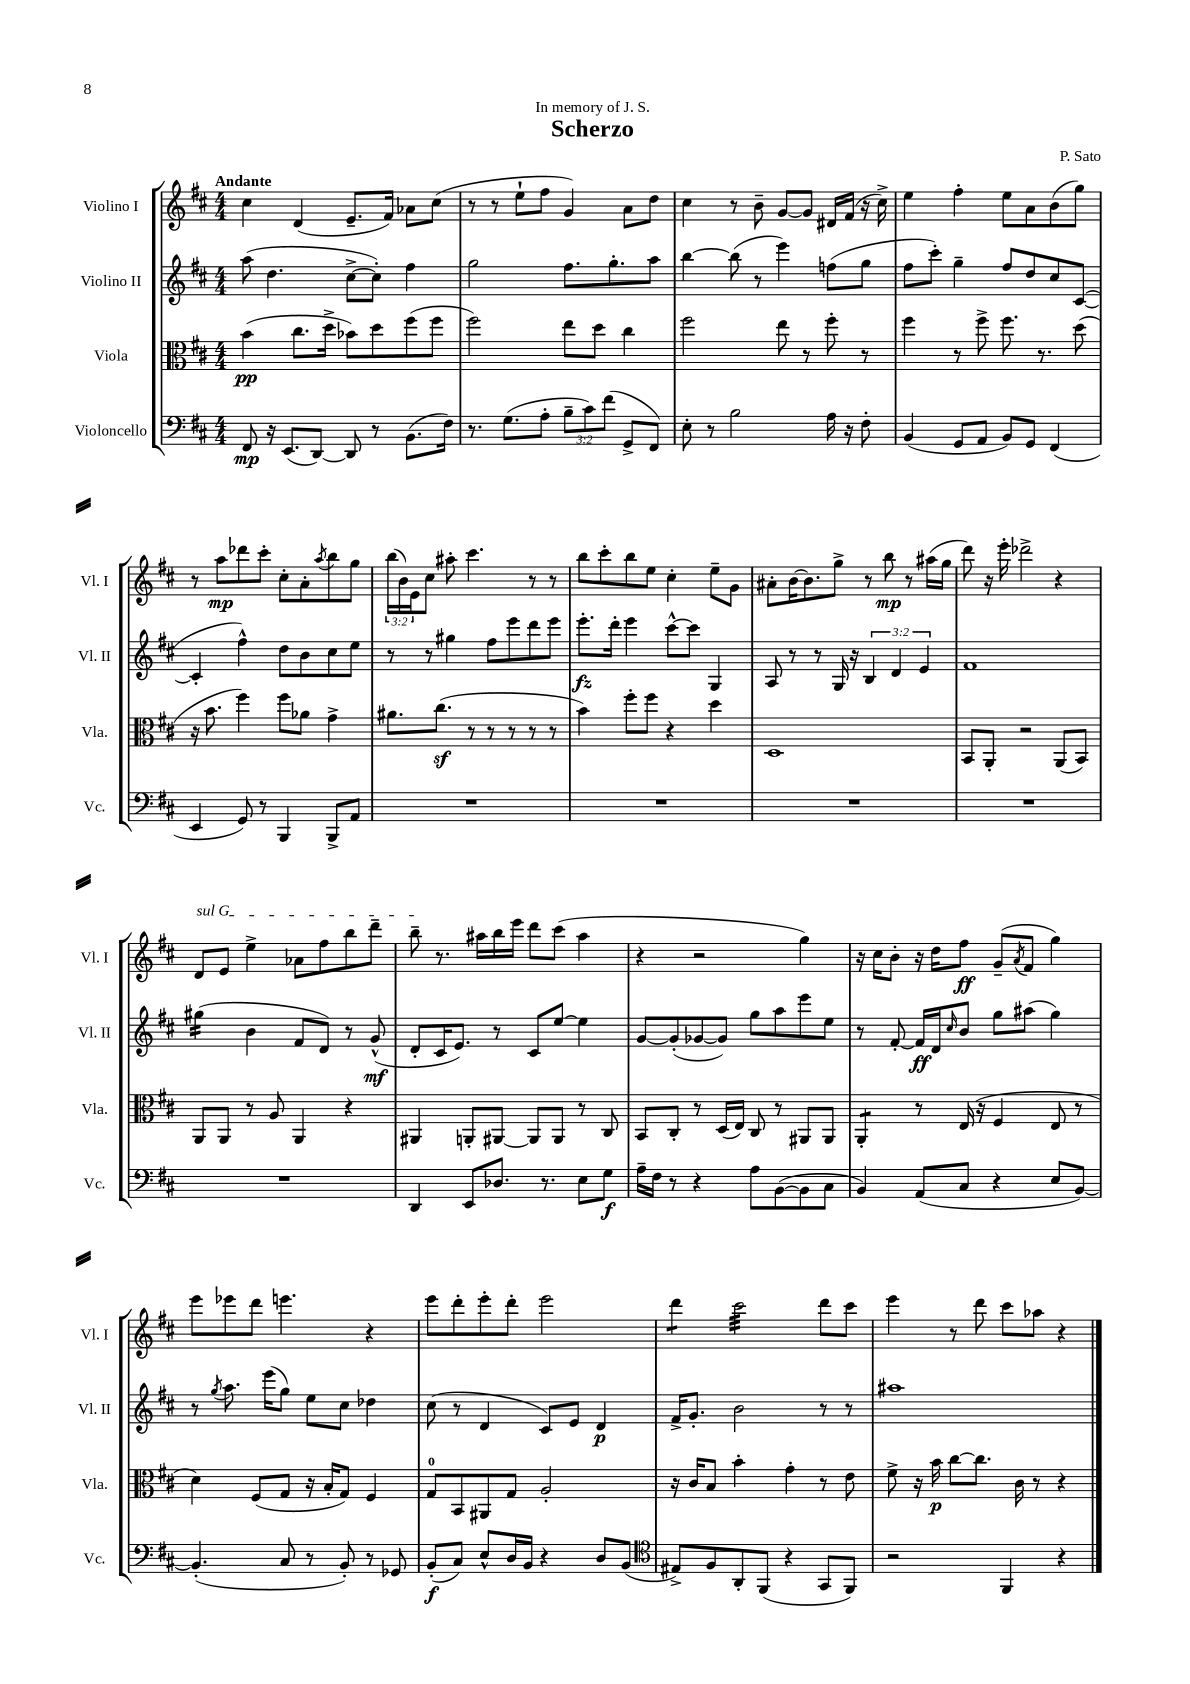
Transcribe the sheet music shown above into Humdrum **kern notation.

**kern	**kern	**kern	**kern
*staff4	*staff3	*staff2	*staff1
*clefF4	*clefC3	*clefG2	*clefG2
*k[f#c#]	*k[f#c#]	*k[f#c#]	*k[f#c#]
*M4/4	*M4/4	*M4/4	*M4/4
8FF#/	(4b\	(8aa\	4cc#\
16r	.	4.dd\	.
(8.EE/L	.	.	.
.	8.cc#\L	.	(4d/
[8DD/J)	.	.	.
.	16dd^\Jk	.	.
8DD/]	8b-\L)	[8cc#^\L	8.e~/L
8r	8dd\	8cc#'\]J)	.
.	.	.	16f#/Jk)
(8.BB\L	(8ff#\	4ff#\	8a-\L
.	8ff#\J	.	(8cc#\J
16F#\Jk)	.	.	.
=	=	=	=
8.r	2ff#\)	2gg\	8r
.	.	.	8r
(8.G\L	.	.	.
.	.	.	8ee`\L
8A'\J	.	.	8ff#\J
12B~\L	8ee\L	8.ff#\L	4g/)
12c#\)	.	.	.
.	8dd\J	.	.
(12f#\J	.	.	.
.	.	8.gg'\	.
8GG^/L	4cc#\	.	8a\L
8FF#/J)	.	8aa\J	8dd\J
=	=	=	=
8E'\	2ff#\	[4bb\	4cc#\
8r	.	.	.
2B\	.	(8bb\]	8r
.	.	8r	8b~\
.	8ee\	4eee\)	[8g/L
.	8r	.	8g/]J
16A\	8ff#'\	(8ff\L	16d#/LL
16r	.	.	(16f#/JJ
8F#'\	8r	8gg\J	16r
.	.	.	16cc#^\)
=	=	=	=
(4BB/	4ff#\	8ff#\L	4ee\
.	.	8ccc#'\J)	.
8GG/L	8r	4gg~\	4ff#'\
8AA/J	8ff#^\	.	.
8BB/L)	8.ff#\	8ff#/L	8ee\L
8GG/J	.	8dd/	8a\
.	8.r	.	.
(4FF#/	.	8cc#/	(8b\
.	(8dd\	([8c#/J	8gg\J)
=	=	=	=
4EE/	16r	4c#'/]	8r
.	8.b\	.	.
.	.	.	8aa\L
8GG/)	4ff#\)	4ff#^^\)	8ddd-\
8r	.	.	8ccc#'\J
4BBB/	8ff#\L	8dd\L	8cc#'\L
.	8a-\J	8b\	8a'\
.	.	.	8qaa/
8BBB^/L	4g^\	8cc#\	8bb\
8AA/J	.	8ee\J	8gg\J
=	=	=	=
1r	8.a#\L	8r	(24bb\LL
.	.	.	24b\)
.	.	.	24e\J
.	.	8r	8cc#\J
.	(8.cc#\J	.	.
.	.	4gg#\	8aa#'\
.	8r	.	4.ccc#\
.	8r	8ff#\L	.
.	8r	8eee\	.
.	8r	8ddd\	8r
.	8r	8eee\J	8r
=	=	=	=
1r	4b\)	8.eee'\L	8bb\L
.	.	.	8ccc#'\
.	.	16ddd'\Jk	.
.	8ff#'\L	4eee\	8bb\
.	8ff#\J	.	8ee\J
.	4r	[8ccc#^^\L	4cc#'\
.	.	8ccc#\]J	.
.	4dd\	4G/	8ee~\L
.	.	.	8g\J
=	=	=	=
1r	1D	8A/	8a#'\L
.	.	8r	[16b\K
.	.	.	8.b\]
.	.	8r	.
.	.	16G/	8gg^\J
.	.	16r	.
.	.	6B/	8r
.	.	.	8bb\
.	.	6d/	.
.	.	.	8r
.	.	6e/	.
.	.	.	(16aa#\LL
.	.	.	16gg\JJ
=	=	=	=
1r	8BB/L	1f#	8ddd\)
.	8AA'/J	.	16r
.	.	.	16eee'\
.	2r	.	2ddd-^\
.	(8AA/L	.	4r
.	8BB/J)	.	.
=	=	=	=
1r	8AA/L	(4gg#\	8d/L
.	8AA/J	.	8e/J
.	8r	4b\	4ee^\
.	8A/	.	.
.	4AA/	8f#/L	8a-\L
.	.	8d/J)	8ff#\
.	4r	8r	8bb\
.	.	(8g^^/	8ddd~\J
=	=	=	=
4DD/	4AA#/	8d'/L	8bb~\
.	.	16c#/K	8.r
.	.	8.e/J)	.
8EE/L	8AA'/L	.	.
.	.	.	16aa#\LL
8.D-/J	[8AA#/J	8r	16bb\
.	.	.	16eee\JJ
.	8AA#/]L	8c#/L	8ddd\L
8.r	.	.	.
.	8AA#/J	[8ee/J	(8ccc#\J
8E\L	8r	4ee\]	4aa#\
8G\J	8C#/	.	.
=	=	=	=
16A~\LL	8BB/L	[8g/L	4r
16F#\JJ	.	.	.
8r	8C#'/J	(8g'/]	.
4r	8r	[8g-/	2r
.	(16D/LL	8g-/]J)	.
.	16E/JJ)	.	.
8A\L	8C#/	8gg\L	.
([8BB\	8r	8aa\	.
8BB\]	8AA#/L	8eee\	4gg\)
8C#\J	8AA#/J	8ee\J	.
=	=	=	=
4BB/)	4AA'/	8r	16r
.	.	.	16cc#\LK
.	.	[8f#'/	8b'\J
(8AA/L	8r	16f#/]LL	16r
.	.	16d/J	16dd\LK
.	.	16qqcc#/	.
8C#/J	(16E/	8b/J	8ff#\J
.	16r	.	.
4r	4F#/	8gg\L	(8g~/L
.	.	.	8qa/
.	.	(8aa#\J	8f#/J
8E/L	8E/	4gg\)	4gg\)
[8BB/J)	8r	.	.
=	=	=	=
(4.BB'/]	4d\)	8r	8eee\L
.	.	8qgg/	.
.	.	8.aa\	8eee-\
.	(8F#/L	.	8ddd\J
.	.	(16eee\LK	.
8C#/	8G/J	8gg\J)	4.eee\
8r	16r	8ee\L	.
.	16B'/LK	.	.
8BB'/)	8G/J)	8cc#\J	.
8r	4F#/	4dd-\	4r
8GG-/	.	.	.
=	=	=	=
(8BB'/L	8G/L	(8cc#\	8eee\L
8C#/J)	8BB/	8r	8ddd'\
8E^^/L	8AA#/	4d/	8eee'\
16D/L	8G/J	.	8ddd'\J
16BB/JJ	.	.	.
4r	2A'/	8c#/L)	2eee\
.	.	8e/J	.
8D/L	.	4d/	.
(8BB/J	.	.	.
=	=	=	=
*clefC4	*	*	*
8E#^/L)	16r	16f#^/LK	4ddd\
.	16c#/LK	8.g'/J	.
8F#/	8B/J	.	.
8AA'/	4b'\	2b\	2ccc#\
(8FF#/J	.	.	.
4r	4g'\	.	.
8GG/L	8r	8r	8ddd\L
8FF#/J)	8e\	8r	8ccc#\J
=	=	=	=
2r	8f#^\	1aa#	4eee\
.	16r	.	.
.	16b\	.	.
.	[8cc#\L	.	8r
.	8.cc#\]J	.	8ddd\
4FF#/	.	.	8ccc#\L
.	16c#\	.	.
.	8r	.	8aa-\J
4r	4r	.	4r
==	==	==	==
*-	*-	*-	*-
